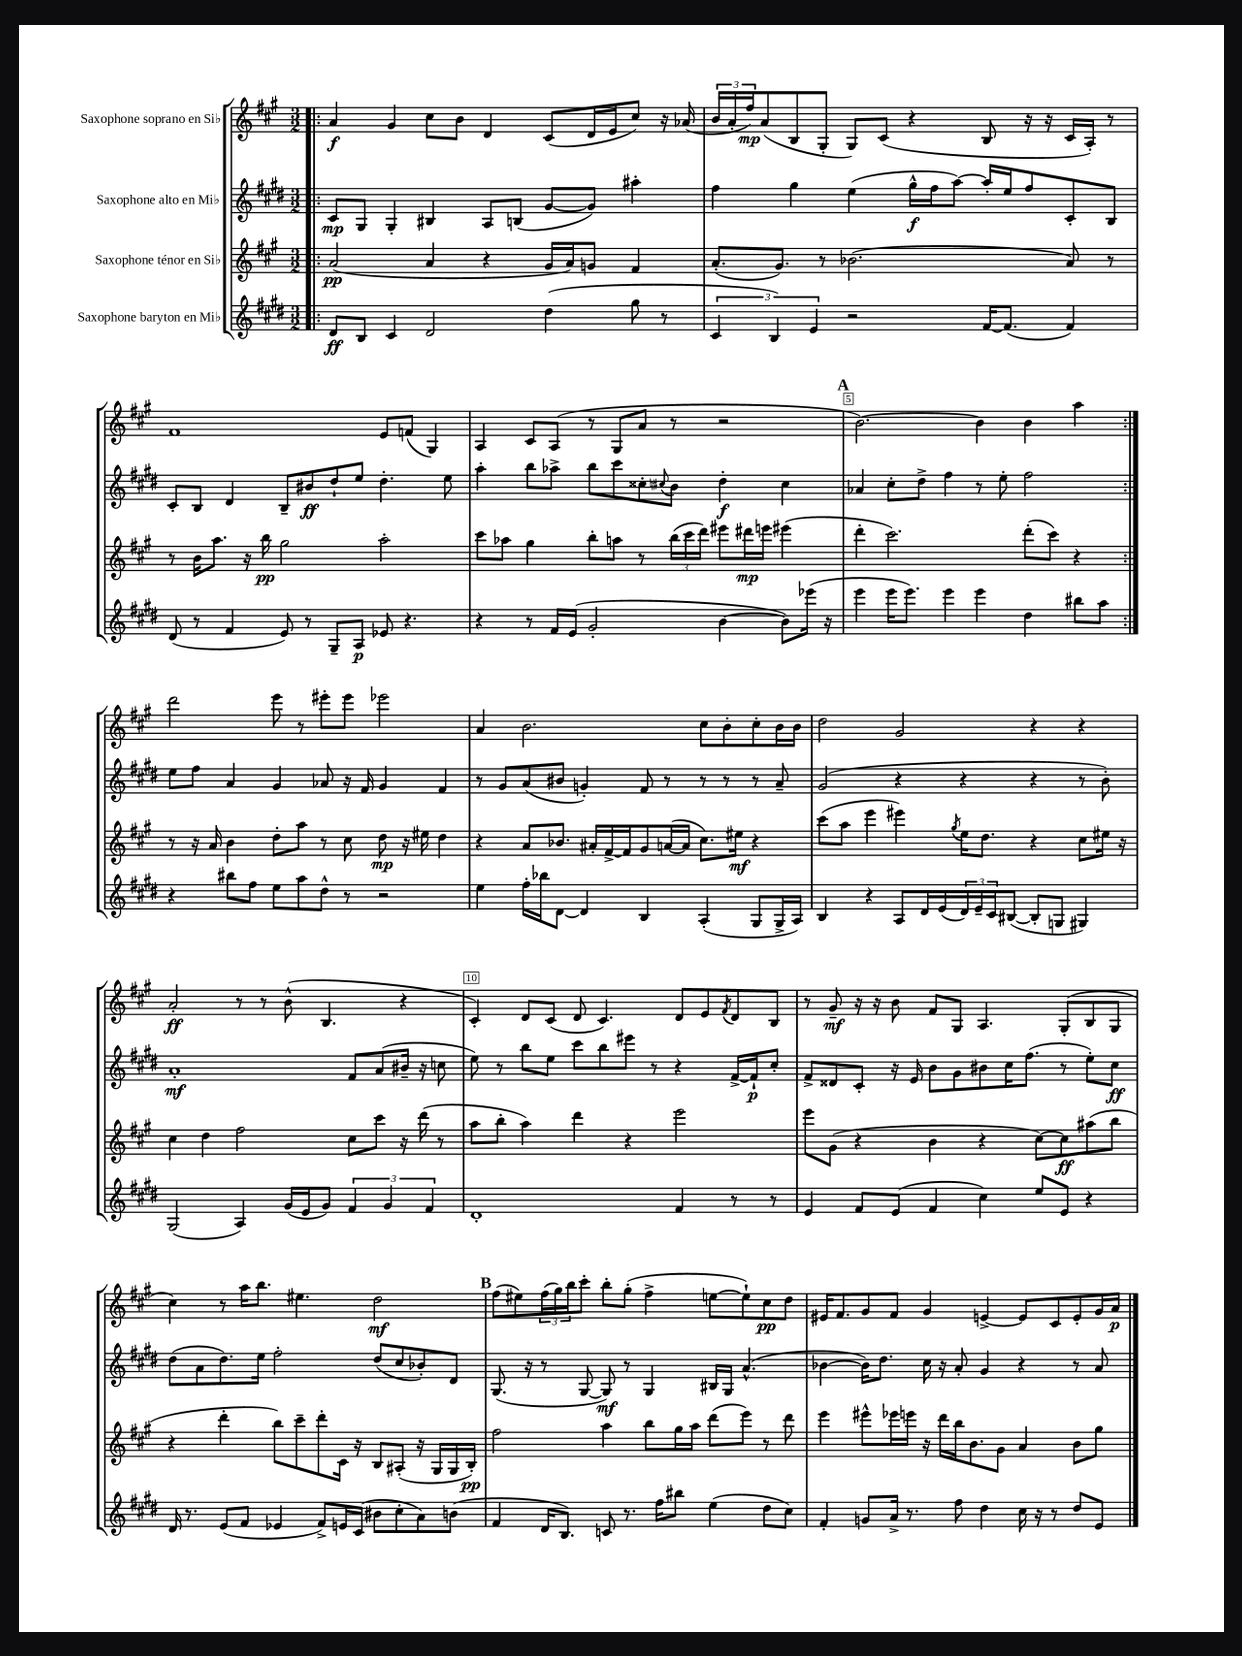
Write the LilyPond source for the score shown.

<<
\new StaffGroup <<
\new Staff = "s0" \with { instrumentName = "Saxophone soprano en Sib" } {
    \clef treble \key a \major \numericTimeSignature \time 3/2
    \repeat volta 2 { \bar ".|:" a'4\f gis'4 cis''8 b'8 d'4 cis'8( d'16 e'16 cis''8) r16 aes'16( |
    \tuplet 3/2 { b'16 a'16-. fis''16\mp) } a'8( b8 gis8-. gis8) cis'8( r4 b8 r16 r16 cis'16 a16-.) r8 |
    fis'1 e'8 f'8( gis4) |
    a4 cis'8 a8( r8 gis8 a'8 r8 r2 |
    \mark \markup { \bold "A" } b'2.~) b'4 b'4 a''4 | }
    d'''2 e'''8 r8 eis'''8-. eis'''8 ees'''2 |
    a'4 b'2. cis''8 b'8-. cis''8-. b'16 b'16 |
    d''2 gis'2 r4 r4 |
    a'2-.\ff r8 r8 b'8-^( b4. r4 |
    cis'4-.) d'8 cis'8( d'8 cis'4.) d'8 e'8 \acciaccatura { fis'8 } d'8 b8 |
    r8 gis'8--\mf r16 r16 b'8 fis'8 gis8 a4. gis8-.( b8 gis8 |
    cis''4) r8 a''16 b''8. eis''4. d''2\mf |
    \mark \markup { \bold "B" } fis''8( eis''8) \tuplet 3/2 { fis''16( gis''16) b''16 } cis'''8-. b''8-. gis''8-.( fis''4-> e''8~ e''8-!) cis''8\pp d''8 |
    eis'16 fis'8. gis'8 fis'8 gis'4 e'4~-> e'8 cis'8 e'8-. gis'16 a'16\p \bar "|." |
}
\new Staff = "s1" \with { instrumentName = "Saxophone alto en Mib" } {
    \clef treble \key e \major \numericTimeSignature \time 3/2
    \repeat volta 2 { \bar ".|:" cis'8\mp gis8 gis4-. bis4 a8 b8( gis'8~ gis'8) ais''4-. |
    fis''4 gis''4 e''4( gis''16-^\f fis''16 a''8~) a''16-. e''16 fis''8 cis'8-. b8 |
    cis'8-. b8 dis'4 b8-- bis'8\ff dis''8-! e''8 dis''4.-. e''8 |
    a''4-. b''8 aes''8-> b''8 cis'''8 cisis''8-. \appoggiatura { cis''8 } b'8 dis''4-.\f cis''4 |
    \mark \markup { \bold "A" } aes'4 cis''8-. dis''8-> fis''4 r8 e''8-. fis''2 | }
    e''8 fis''8 a'4 gis'4 aes'8 r16 fis'16 gis'4 fis'4 |
    r8 gis'8 a'8( bis'8 g'4-.) fis'8 r8 r8 r8 r8 a'8-- |
    gis'2( r4 r4 r4 r8 b'8-.) |
    a'1-.\mf fis'8 a'8( bis'16-- r16 c''8 |
    e''8) r8 b''8 e''8 cis'''8 b''8 eis'''8 r8 r4 fis'16~-> fis'16-!\p cis''8-. |
    fis'8-> disis'8 cis'8-. r16 e'16 b'8 gis'8 bis'8 cis''16 fis''8.( r8 e''8-.) cis''8\ff |
    dis''8( a'8 dis''8.) e''16 fis''2-. dis''8( cis''8 bes'8-.) dis'8 |
    \mark \markup { \bold "B" } gis8.( r16 r8 gis8~ gis8\mf) r8 gis4 bis16 gis16 a'4.-^( |
    bes'4~ bes'16) dis''8. cis''16 r16 a'8-. gis'4 r4 r8 a'8 \bar "|." |
}
\new Staff = "s2" \with { instrumentName = "Saxophone ténor en Sib" } {
    \clef treble \key a \major \numericTimeSignature \time 3/2
    \repeat volta 2 { \bar ".|:" a'2\pp( a'4 r4 gis'16 a'16) g'8 fis'4 |
    a'8.-.( gis'8.) r8 bes'2.( a'8) r8 |
    r8 b'16 a''8. r16 b''16\pp gis''2 a''2-. |
    cis'''8 aes''8 gis''4 b''8-. a''8 r8 \tuplet 3/2 { b''16( cis'''16 d'''16) } eis'''8 dis'''16\mp e'''16 eis'''4( |
    \mark \markup { \bold "A" } d'''4-. cis'''2.) d'''8-.( cis'''8) r4 | }
    r8 r16 a'16 b'4 d''8-. a''8 r8 cis''8 d''8\mp r16 eis''16 d''4 |
    r4 a'8 bes'8. ais'16-. fis'16~-> fis'16 gis'8 a'16~( a'16 cis''8.) eis''16\mf r4 |
    cis'''8( a''8 e'''4 eis'''4) \acciaccatura { gis''8 } e''16 d''8. r4 cis''8 eis''16 r16 |
    cis''4 d''4 fis''2 cis''8 cis'''8 r16 d'''16( r8 |
    a''8 b''8-. a''4) d'''4 r4 e'''2 |
    e'''8 gis'8( r4 b'4 r4 cis''8~) cis''8\ff ais''8( b''8 |
    r4 d'''4-. b''8) cis'''8-- d'''8-. cis'16 r16 b8 ais8-.( r16 gis16 gis16 b16-.\pp) |
    \mark \markup { \bold "B" } fis''2 a''4 b''8 gis''16 a''16 d'''8( e'''8) r8 d'''8 |
    e'''4 eis'''8-^ ees'''16 e'''16 r16 d'''16 b''16 b'8. gis'8 a'4 b'8 gis''8 \bar "|." |
}
\new Staff = "s3" \with { instrumentName = "Saxophone baryton en Mib" } {
    \clef treble \key e \major \numericTimeSignature \time 3/2
    \repeat volta 2 { \bar ".|:" dis'8\ff b8 cis'4 dis'2 dis''4( gis''8 r8 |
    \tuplet 3/2 { cis'4 b4) e'4 } r2 fis'16~ fis'8.( fis'4) |
    dis'8( r8 fis'4 e'8) r8 gis8-- a8\p ees'8 r4. |
    r4 r8 fis'16 e'16( gis'2-. b'4~ b'8) ees'''16( r16 |
    \mark \markup { \bold "A" } e'''4 e'''16 e'''8.) e'''4 e'''4 dis''4 bis''8 a''8 | }
    r4 bis''8 fis''8 e''8 a''8 dis''8-^ r8 r2 |
    e''4 fis''16-. bes''16 dis'8~ dis'4 b4 a4-.( gis8 gis16-> a16) |
    b4 r4 a8 dis'16 e'16( \tuplet 3/2 { dis'16) e'16-- cis'16 } bis8~( bis8-. g8 gis4) |
    gis2( a4) gis'16( e'16 gis'8) \tuplet 3/2 { fis'4 gis'4 fis'4 } |
    dis'1-. fis'4 r8 r8 |
    e'4 fis'8 e'8( fis'4 cis''4) e''8 e'8 r4 |
    dis'16 r8. e'8( fis'8 ees'4 fis'8->) e'16 cis'16( bis'8 cis''8-. a'8) b'8( |
    \mark \markup { \bold "B" } fis'4 dis'16 b8.) c'8 r8. fis''16 bis''8 e''4( dis''8 cis''8) |
    fis'4-. g'8 a'16-> r8. fis''8 dis''4 cis''16 r16 r8 dis''8 e'8 \bar "|." |
}
>>
>>
\layout { \context { \Score \override BarNumber.break-visibility = ##(#f #t #t) barNumberVisibility = #(every-nth-bar-number-visible 5) \override BarNumber.stencil = #(make-stencil-boxer 0.1 0.3 ly:text-interface::print) } }
